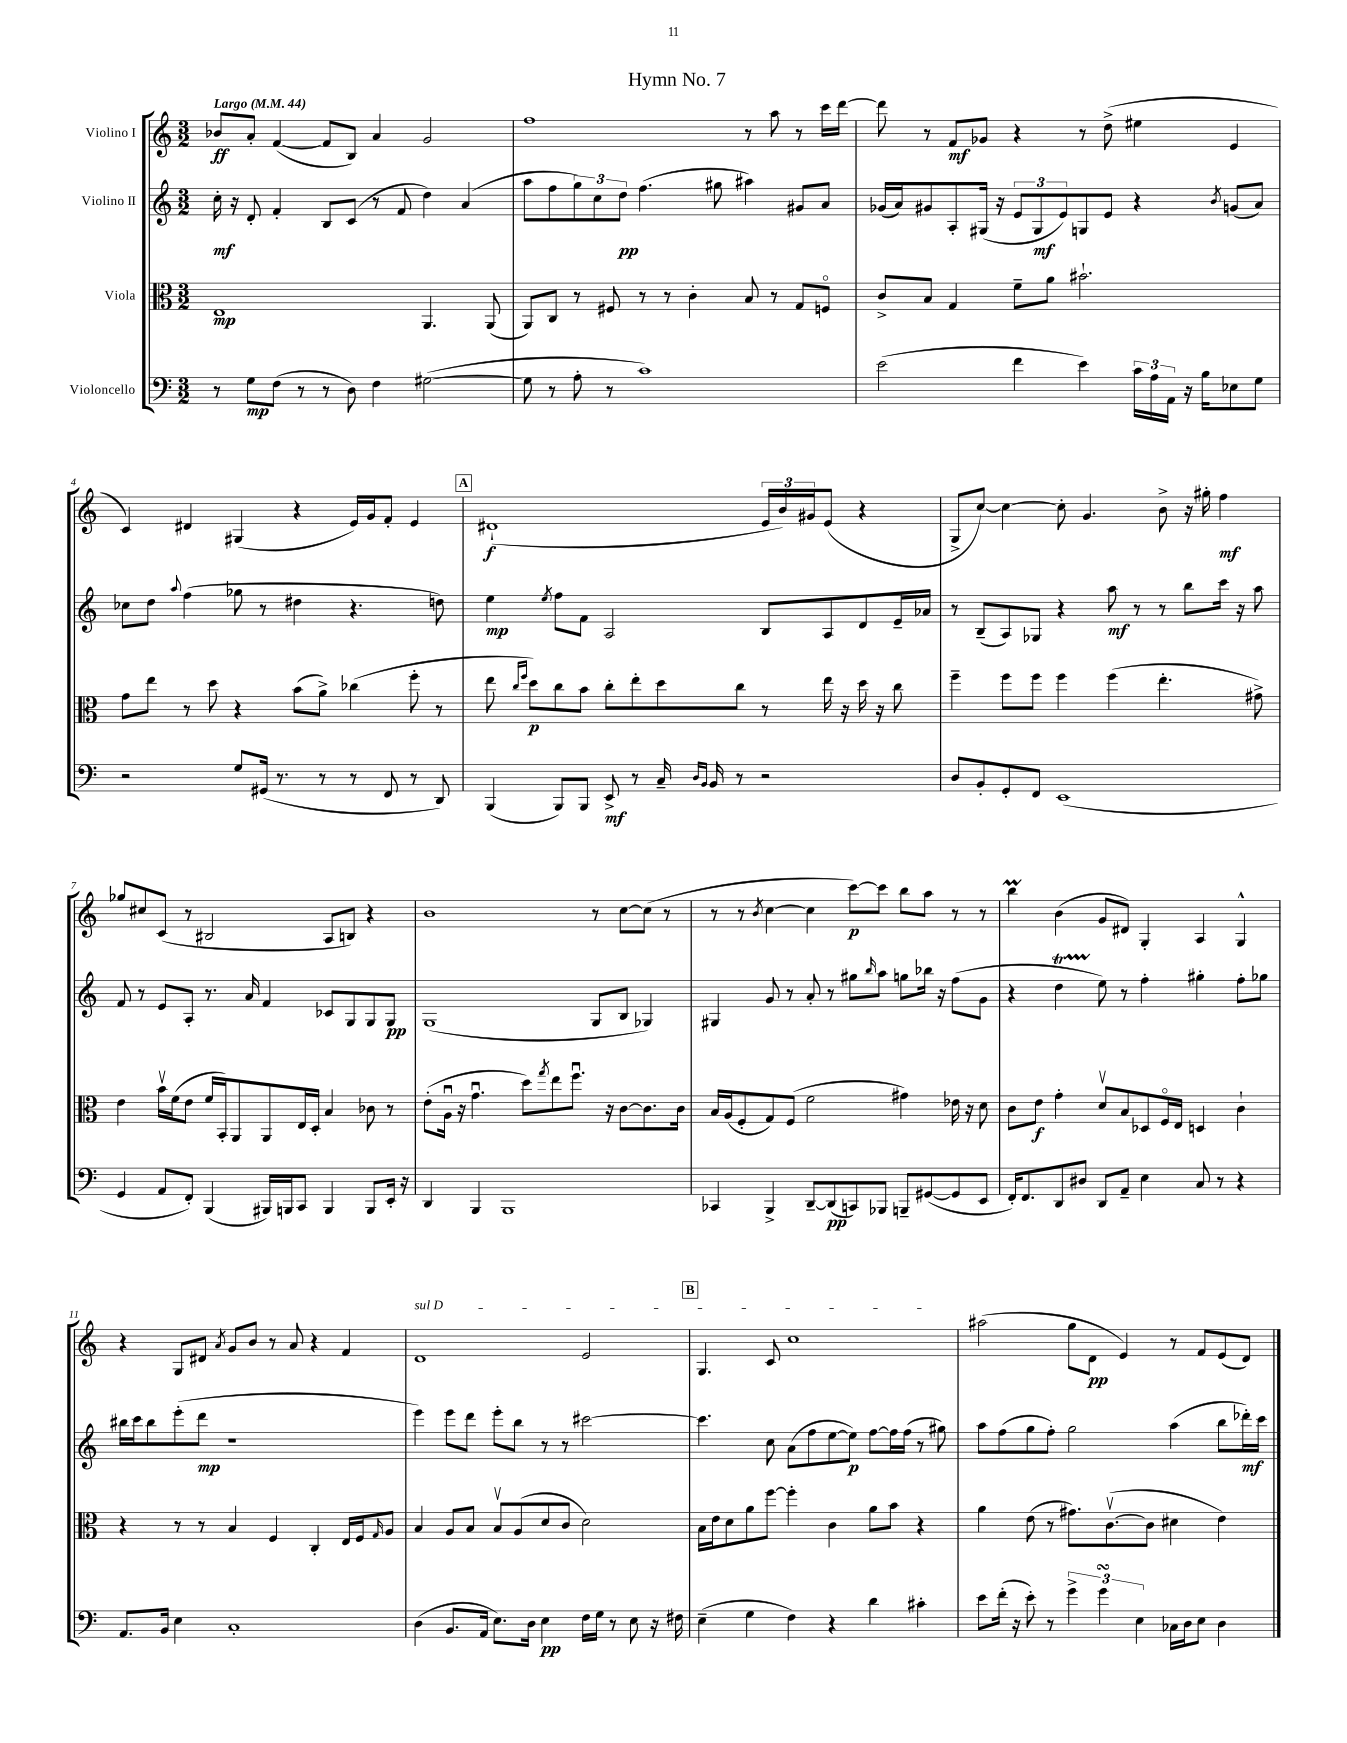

**kern	**dynam	**kern	**dynam	**kern	**dynam	**kern	**dynam
*part4	*part4	*part3	*part3	*part2	*part2	*part1	*part1
*staff4	*staff4	*staff3	*staff3	*staff2	*staff2	*staff1	*staff1
*I"Violoncello	*	*I"Viola	*	*I"Violino II	*	*I"Violino I	*
*clefF4	*	*clefC3	*	*clefG2	*	*clefG2	*
*k[]	*	*k[]	*	*k[]	*	*k[]	*
*M3/2	*	*M3/2	*	*M3/2	*	*M3/2	*
*MM44	*	*MM44	*	*MM44	*	*MM44	*
=1	=1	=1	=1	=1	=1	=1	=1
!	!	!	!	!	!	!LO:TX:a:B:t=Largo	!
8r	.	1E	mp	16cc'\	mf	8b-X/L	ff
.	.	.	.	16r	.	.	.
8G\L	mp	.	.	8d'/	.	8a'/J	.
(8F\J	.	.	.	4f'/	.	([4f/	.
8r	.	.	.	.	.	.	.
8r	.	.	.	8B/L	.	8f/L]	.
8D\)	.	.	.	(8c/J	.	8B/J)	.
4F\	.	.	.	8r	.	4a/	.
.	.	.	.	8f/	.	.	.
([2G#X\	.	4.AA/	.	4dd\)	.	2g/	.
.	.	.	.	(4a/	.	.	.
.	.	(8AA/	.	.	.	.	.
=2	=2	=2	=2	=2	=2	=2	=2
8G#\]	.	8AA/L)	.	8aa\L	.	1ff	.
8r	.	8C/J	.	8ff\	.	.	.
8A'\	.	8r	.	12gg\)	.	.	.
.	.	.	.	12cc\	.	.	.
8r	.	8F#X/	.	.	.	.	.
.	.	.	.	12dd\J	pp	.	.
1c)	.	8r	.	(4.ff\	.	.	.
.	.	8r	.	.	.	.	.
.	.	4c'\	.	.	.	.	.
.	.	.	.	8gg#X\	.	.	.
.	.	8B/	.	4aa#X\)	.	8r	.
.	.	8r	.	.	.	8aa\	.
.	.	8G/L	.	8g#X/L	.	8r	.
.	.	8Fn/J	.	8a/J	.	16ccc\LL	.
.	.	.	.	.	.	[16ddd\JJ	.
=3	=3	=3	=3	=3	=3	=3	=3
(2e\	.	8c^/L	.	(16g-X/LL	.	8ddd\]	.
.	.	.	.	16a/J)	.	.	.
.	.	8B/J	.	8g#X/	.	8r	.
.	.	4G/	.	8A'/	.	8f/L	mf
.	.	.	.	(16G#X/Jk	.	8g-X/J	.
.	.	.	.	16r	.	.	.
4f\	.	8f~\L	.	12e/L	.	4r	.
.	.	.	.	12G#/	mf	.	.
.	.	8a\J	.	.	.	.	.
.	.	.	.	12e/)	.	.	.
4e\)	.	2.b#X`\	.	8Gn/	.	8r	.
.	.	.	.	8e/J	.	(8dd^\	.
24c\LL	.	.	.	4r	.	4ee#X\	.
24A\	.	.	.	.	.	.	.
24AA\JJ	.	.	.	.	.	.	.
16r	.	.	.	.	.	.	.
16B\KL	.	.	.	.	.	.	.
.	.	.	.	8qb/	.	.	.
8E-X\	.	.	.	(8gn/L	.	4e/	.
8G\J	.	.	.	8a/J)	.	.	.
!!LO:LB:g=z
=4	=4	=4	=4	=4	=4	=4	=4
2r	.	8g\L	.	8cc-X\L	.	4c/)	.
.	.	8ee\J	.	8dd\J	.	.	.
.	.	.	.	8qqaa/	.	.	.
.	.	8r	.	(4ff\	.	4d#X/	.
.	.	8dd\	.	.	.	.	.
8G/L	.	4r	.	8gg-X\	.	(4G#X/	.
(16GG#X/Jk	.	.	.	8r	.	.	.
8.r	.	.	.	.	.	.	.
.	.	(8b\L	.	4dd#X\	.	4r	.
8r	.	8a^\J)	.	.	.	.	.
8r	.	(4cc-X\	.	4.r	.	16e/LL)	.
.	.	.	.	.	.	16g/J	.
8FF/	.	.	.	.	.	8f'/J	.
8r	.	8ff'\	.	.	.	4e/	.
8DD/)	.	8r	.	8ddn\)	.	.	.
!!LO:REH:place=s1:t=A
=5	=5	=5	=5	=5	=5	=5	=5
(4BBB/	.	8ee\	.	4ee\	mp	(1d#X`	f
.	.	16qqcc/LL	.	.	.	.	.
.	.	16qqff/JJ	.	.	.	.	.
.	.	8dd\L)	p	.	.	.	.
.	.	.	.	8qee/	.	.	.
8BBB/L)	.	8cc\	.	8ff\L	.	.	.
8BBB/J	.	8b\J	.	8f\J	.	.	.
8EE^/	mf	8cc'\L	.	2A/	.	.	.
8r	.	8ee'\	.	.	.	.	.
16C~/	.	8dd\	.	.	.	.	.
16qqD/LL	.	.	.	.	.	.	.
16qqBB/JJ	.	.	.	.	.	.	.
16BB/	.	.	.	.	.	.	.
8r	.	8cc\J	.	.	.	.	.
2r	.	8r	.	8B/L	.	24e/LL	.
.	.	.	.	.	.	24b/)	.
.	.	.	.	.	.	24g#X/J	.
.	.	16ee\	.	8A/	.	(8e/J	.
.	.	16r	.	.	.	.	.
.	.	16dd\	.	8d/	.	4r	.
.	.	16r	.	.	.	.	.
.	.	8cc\	.	16e~/L	.	.	.
.	.	.	.	16a-X/JJ	.	.	.
=6	=6	=6	=6	=6	=6	=6	=6
8D/L	.	4ff~\	.	8r	.	8G^/L	.
8BB'/	.	.	.	(8B~/L	.	[8cc/J)	.
8GG'/	.	8ff\L	.	8A/)	.	4cc\_	.
8FF/J	.	8ff\J	.	8G-X/J	.	.	.
(1EE	.	4ff\	.	4r	.	8cc'\]	.
.	.	.	.	.	.	4.g/	.
.	.	(4ff\	.	8aa\	mf	.	.
.	.	.	.	8r	.	.	.
.	.	4.ee'\	.	8r	.	8b^\	.
.	.	.	.	8bb\L	.	16r	.
.	.	.	.	.	.	16gg#X'\	.
.	.	.	.	16ccc\Jk	.	4ff\	mf
.	.	.	.	16r	.	.	.
.	.	8g#X^\)	.	8aa\	.	.	.
!!LO:LB:g=z
=7	=7	=7	=7	=7	=7	=7	=7
4GG/	.	4e\	.	8f/	.	8gg-X/L	.
.	.	.	.	8r	.	8cc#X/	.
8AA/L	.	16bv\LL	.	8e/L	.	(8c/J	.
.	.	(16f\J	.	.	.	.	.
8FF'/J)	.	8e\J	.	8A'/J	.	8r	.
(4BBB/	.	16f/LL	.	8.r	.	2B#X/	.
.	.	16BB'/J)	.	.	.	.	.
.	.	8AA/	.	.	.	.	.
.	.	.	.	16a/	.	.	.
16BBB#X/LL)	.	8AA/	.	4f/	.	.	.
16BBBn/J	.	.	.	.	.	.	.
8CC/J	.	16E/L	.	.	.	.	.
.	.	16D'/JJ	.	.	.	.	.
4BBB/	.	4B/	.	8c-X/L	.	8A/L	.
.	.	.	.	8G/	.	8Bn/J)	.
8BBB/L	.	8c-X\	.	8G/	.	4r	.
16EE'/Jk	.	8r	.	8G/J	pp	.	.
16r	.	.	.	.	.	.	.
=8	=8	=8	=8	=8	=8	=8	=8
4DD/	.	(8e'\L	.	(1G	.	1b	.
.	.	16Au\Jk	.	.	.	.	.
.	.	16r	.	.	.	.	.
4BBB/	.	4.gu\	.	.	.	.	.
1BBB	.	.	.	.	.	.	.
.	.	8dd\L)	.	.	.	.	.
.	.	8qgg/	.	.	.	.	.
.	.	8ee\	.	.	.	.	.
.	.	8.ffu\J	.	.	.	.	.
.	.	.	.	8G/L	.	8r	.
.	.	16r	.	.	.	.	.
.	.	[8c\L	.	8B/J	.	[8cc\L	.
.	.	8.c\]	.	4G-X/)	.	(8cc\J]	.
.	.	.	.	.	.	8r	.
.	.	16c\Jk	.	.	.	.	.
=9	=9	=9	=9	=9	=9	=9	=9
4CC-X/	.	16B/LL	.	4G#X/	.	8r	.
.	.	(16A/J	.	.	.	.	.
.	.	8F'/	.	.	.	8r	.
.	.	.	.	.	.	8qb/	.
4BBB^/	.	8G/)	.	8g/	.	[4cc\	.
.	.	(8F/J	.	8r	.	.	.
[8DD~/L	.	2f\	.	8a'/	.	4cc\]	.
(8DD/]	pp	.	.	8r	.	.	.
8CCn/)	.	.	.	8gg#X\L	.	[8ccc\L)	p
.	.	.	.	16qqbb/	.	.	.
8BBB-X/J	.	.	.	8aa\J	.	8ccc\J]	.
8BBBn~/L	.	4g#X\)	.	8ggn\L	.	8bb\L	.
([8GG#X/	.	.	.	16bb-X\Jk	.	8aa\J	.
.	.	.	.	16r	.	.	.
8GG#/]	.	16e-X\	.	(8ff\L	.	8r	.
.	.	16r	.	.	.	.	.
8EE/J	.	8d\	.	8g\J	.	8r	.
=10	=10	=10	=10	=10	=10	=10	=10
16FF'/KL)	.	8c\L	.	4r	.	4bbm\	.
8.FF/	.	.	.	.	.	.	.
.	.	8e\J	f	.	.	.	.
8DD/	.	4g'\	.	4ddT\	.	(4b\	.
8D#X/J	.	.	.	.	.	.	.
8DD/L	.	8dv/L	.	8ee\)	.	8g/L	.
8AA~/J	.	8B/	.	8r	.	8d#X/J)	.
4E\	.	8D-X/	.	4ff'\	.	4G'/	.
.	.	16F/L	.	.	.	.	.
.	.	16E/JJ	.	.	.	.	.
8C/	.	4Dn/	.	4gg#X'\	.	4A/	.
8r	.	.	.	.	.	.	.
4r	.	4c`\	.	8ff'\L	.	4G^^/	.
.	.	.	.	8gg-X\J	.	.	.
!!LO:LB:g=z
=11	=11	=11	=11	=11	=11	=11	=11
8.AA/L	.	4r	.	16bb#X\LL	.	4r	.
.	.	.	.	16ccc\J	.	.	.
.	.	.	.	8bb#\	.	.	.
16BB/Jk	.	.	.	.	.	.	.
4E\	.	8r	.	(8eee'\	.	8G/L	.
.	.	8r	.	8ddd\J	mp	8d#X/J	.
.	.	.	.	.	.	8qa/	.
1C'	.	4B/	.	1r	.	8g/L	.
.	.	.	.	.	.	8b/J	.
.	.	4F/	.	.	.	8r	.
.	.	.	.	.	.	8a/	.
.	.	4C'/	.	.	.	4r	.
.	.	16E/LL	.	.	.	4f/	.
.	.	16F/J	.	.	.	.	.
.	.	16qqG/	.	.	.	.	.
.	.	8A/J	.	.	.	.	.
=12	=12	=12	=12	=12	=12	=12	=12
!	!	!	!	!	!	!LO:TX:a:i:t=sul D	!
(4D\	.	4B/	.	4eee\)	.	1d	.
8.BB/L	.	8A/L	.	8eee\L	.	.	.
.	.	8B/J	.	8ddd\J	.	.	.
16AA/Jk	.	.	.	.	.	.	.
8.E\L)	.	8Bv/L	.	8eee'\L	.	.	.
.	.	(8A/	.	8bb\J	.	.	.
16D\Jk	.	.	.	.	.	.	.
4E\	pp	8d/	.	8r	.	.	.
.	.	8c/J	.	8r	.	.	.
16F\LL	.	2d\)	.	[2ccc#X\	.	2e/	.
16G\JJ	.	.	.	.	.	.	.
8r	.	.	.	.	.	.	.
8E\	.	.	.	.	.	.	.
16r	.	.	.	.	.	.	.
16F#X\	.	.	.	.	.	.	.
!!LO:REH:place=s1:t=B
=13	=13	=13	=13	=13	=13	=13	=13
(4E~\	.	16B\LL	.	4.ccc#\]	.	4.G/	.
.	.	16e\J	.	.	.	.	.
.	.	8d\	.	.	.	.	.
4G\	.	8a\	.	.	.	.	.
.	.	[8ff\J	.	8cc\	.	8c/	.
4F\)	.	4ff'\]	.	(8a\L	.	1cc	.
.	.	.	.	8ff\	.	.	.
4r	.	4c\	.	[8ee\	.	.	.
.	.	.	.	8ee\J])	p	.	.
4d\	.	8a\L	.	[8ff\L	.	.	.
.	.	8b\J	.	16ff\L]	.	.	.
.	.	.	.	(16ff\JJ	.	.	.
4c#X'\	.	4r	.	8r	.	.	.
.	.	.	.	8gg#X\)	.	.	.
=14	=14	=14	=14	=14	=14	=14	=14
8e\L	.	4a\	.	8aa\L	.	(2aa#X\	.
(16f'\Jk	.	.	.	(8ff\	.	.	.
16r	.	.	.	.	.	.	.
8e'\)	.	(8e\	.	8gg\	.	.	.
8r	.	8r	.	8ff'\J)	.	.	.
6g^\	.	8.g#X\L)	.	2gg\	.	8gg\L	.
.	.	.	.	.	.	8d\J	pp
6gsSSS\	.	.	.	.	.	.	.
.	.	([8.cv\	.	.	.	.	.
.	.	.	.	.	.	4e/)	.
6E\	.	.	.	.	.	.	.
.	.	8c\J]	.	.	.	.	.
16C-X\LL	.	4d#X\	.	(4aa\	.	8r	.
16D\J	.	.	.	.	.	.	.
8E\J	.	.	.	.	.	8f/L	.
4D\	.	4e\)	.	8bb\L	.	(8e/	.
.	.	.	.	16ddd-X'\L)	mf	8d/J)	.
.	.	.	.	16ccc\JJ	.	.	.
==	==	==	==	==	==	==	==
*-	*-	*-	*-	*-	*-	*-	*-
